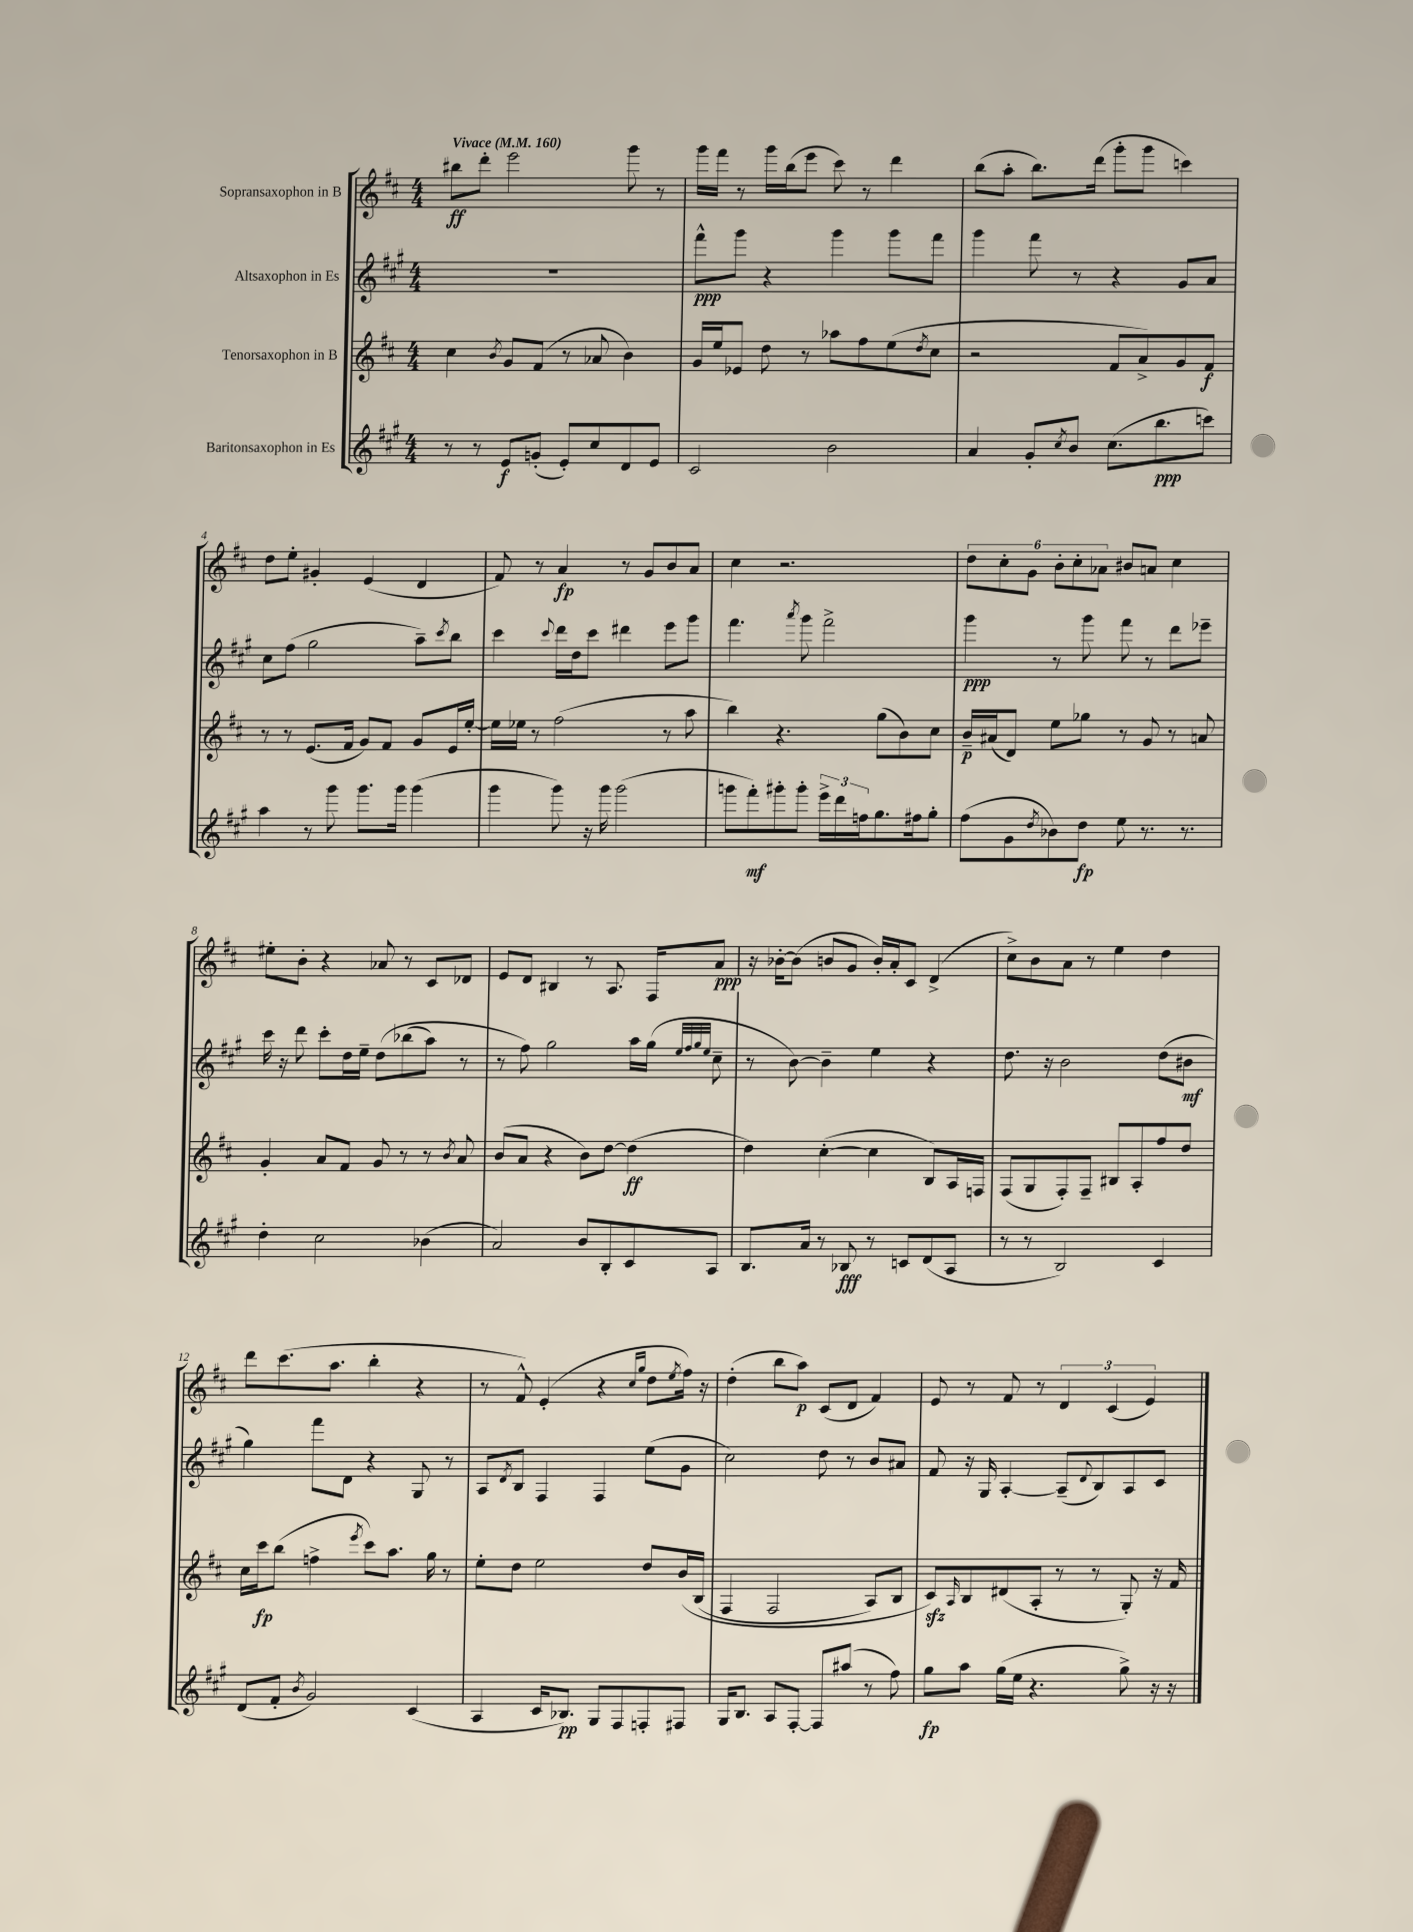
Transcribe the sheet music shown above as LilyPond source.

<<
\new StaffGroup <<
\new Staff = "s0" \with { instrumentName = "Sopransaxophon in B" } {
    \clef treble \key d \major \numericTimeSignature \time 4/4 \tempo "Vivace" 4 = 160
    bis''8\ff d'''8-. e'''2 g'''8 r8 |
    g'''16 fis'''16 r8 g'''16 b''16( e'''8 cis'''8) r8 d'''4 |
    b''8( a''8-. b''8.) d'''16( g'''8-. g'''8 c'''4) |
    d''8 e''8-. gis'4-. e'4( d'4 |
    fis'8) r8 a'4\fp r8 g'8 b'8 a'8 |
    cis''4 r2. |
    \tuplet 6/4 { d''8 cis''8-. g'8 b'8-. cis''8-. aes'8 } bis'8 a'8 cis''4 |
    eis''8-. b'8-. r4 aes'8 r8 cis'8 des'8 |
    e'8 d'8 bis4 r8 a8. fis16 a'8\ppp |
    r16 bes'16~-. bes'8( b'8 g'8 b'16-.) a'16-. cis'8 d'4->( |
    cis''8->) b'8 a'8 r8 e''4 d''4 |
    d'''8 cis'''8.( a''8. b''4-. r4 |
    r8 fis'8-^) e'4-.( r4 \grace { cis''16 g''16 } d''8 \acciaccatura { e''8 } fis''16) r16 |
    d''4-.( b''8 a''8\p) cis'8( d'8 fis'4) |
    e'8 r8 fis'8 r8 \tuplet 3/2 { d'4 cis'4( e'4) } \bar "|." |
}
\new Staff = "s1" \with { instrumentName = "Altsaxophon in Es" } {
    \clef treble \key a \major \numericTimeSignature \time 4/4
    R1 |
    fis'''8-^\ppp gis'''8 r4 gis'''4 gis'''8 fis'''8 |
    gis'''4 fis'''8 r8 r4 gis'8 a'8 |
    cis''8 fis''8( gis''2 a''8--) \acciaccatura { cis'''8 } b''8 |
    cis'''4 \appoggiatura { cis'''8 } d'''16 d''16 cis'''8 dis'''4 e'''8 gis'''8 |
    fis'''4. \acciaccatura { a'''8 } gis'''8 fis'''2-> |
    gis'''4\ppp r8 gis'''8 fis'''8 r8 d'''8 ees'''8-- |
    cis'''16 r16 d'''8 cis'''8-. d''16 e''16-- d''8\( bes''8( a''8) r8 |
    r8 fis''8\) gis''2 a''16 gis''16( \grace { e''32 fis''32 gis''32 e''32 } cis''8-- |
    r8 b'8~) b'4-- e''4 r4 |
    d''8. r16 b'2 d''8( bis'8\mf |
    gis''4) fis'''8 d'8 r4 gis8 r8 |
    a8 \acciaccatura { d'8 } b8 fis4 fis4 e''8( gis'8 |
    cis''2) d''8 r8 b'8 ais'8 |
    fis'8 r16 gis16 a4~-. a8--( \appoggiatura { d'8 } b8) a8 cis'8 \bar "|." |
}
\new Staff = "s2" \with { instrumentName = "Tenorsaxophon in B" } {
    \clef treble \key d \major \numericTimeSignature \time 4/4
    cis''4 \acciaccatura { b'8 } g'8 fis'8( r8 aes'8 b'4) |
    g'16 e''16 ees'8 d''8 r8 aes''8 fis''8 e''8( \acciaccatura { d''8 } cis''8 |
    r2 fis'8 a'8->) g'8 fis'8\f |
    r8 r8 e'8.( fis'16 g'8) fis'8 g'8 e'16 e''16~-. |
    e''16 ees''16 r8 fis''2( r8 a''8 |
    b''4) r4. g''8( b'8) cis''8 |
    b'16--\p ais'16( d'8) e''8 ges''8 r8 g'8 r8 a'8 |
    g'4-. a'8 fis'8 g'8 r8 r8 \acciaccatura { b'8 } a'8 |
    b'8( a'8 r4 b'8) d''8~ d''4\ff( |
    d''4) cis''4~-.( cis''4 b8) a16 f16 |
    fis8( g8 fis8-.) fis8-- bis8 a8-. fis''8 d''8 |
    cis''16 cis'''16\fp b''8( f''4-> \acciaccatura { e'''8 } cis'''8) a''8. g''16 r8 |
    e''8-. d''8 e''2 d''8 b'16\( b16( |
    fis4 fis2 a8) b8 |
    cis'8\sfz\) \grace { a16 } b8 dis'8( a8-. r8 r8 g8-.) r16 fis'16 \bar "|." |
}
\new Staff = "s3" \with { instrumentName = "Baritonsaxophon in Es" } {
    \clef treble \key a \major \numericTimeSignature \time 4/4
    r8 r8 e'8\f g'8-.( e'8-.) cis''8 d'8 e'8 |
    cis'2 b'2 |
    a'4 gis'8-. \acciaccatura { cis''8 } b'8 cis''8.( b''8.\ppp c'''8) |
    a''4 r8 gis'''8 gis'''8. gis'''16 gis'''4( |
    gis'''4 gis'''8) r16 gis'''16 gis'''2( |
    g'''8 fis'''8-.\mf) gis'''8-. gis'''8-. \tuplet 3/2 { e'''16-> d'''16 f''16 } gis''8. fis''16 gis''8-. |
    fis''8( gis'8 \acciaccatura { d''8 } bes'8) d''8\fp e''8 r8. r8. |
    d''4-. cis''2 bes'4( |
    a'2) b'8 b8-. cis'8 a8 |
    b8. a'16 r8 bes8\fff r8 c'8 d'8( a8 |
    r8 r8 b2) cis'4 |
    d'8( fis'8-. \acciaccatura { b'8 } gis'2) cis'4( |
    a4 cis'16 bes8.\pp) gis8 fis8 f8-. fis8 |
    gis16 b8. a8 fis8~-. fis8 ais''8( r8 fis''8) |
    gis''8\fp a''8 gis''16( e''16 r4. gis''8->) r16 r16 \bar "|." |
}
>>
>>
